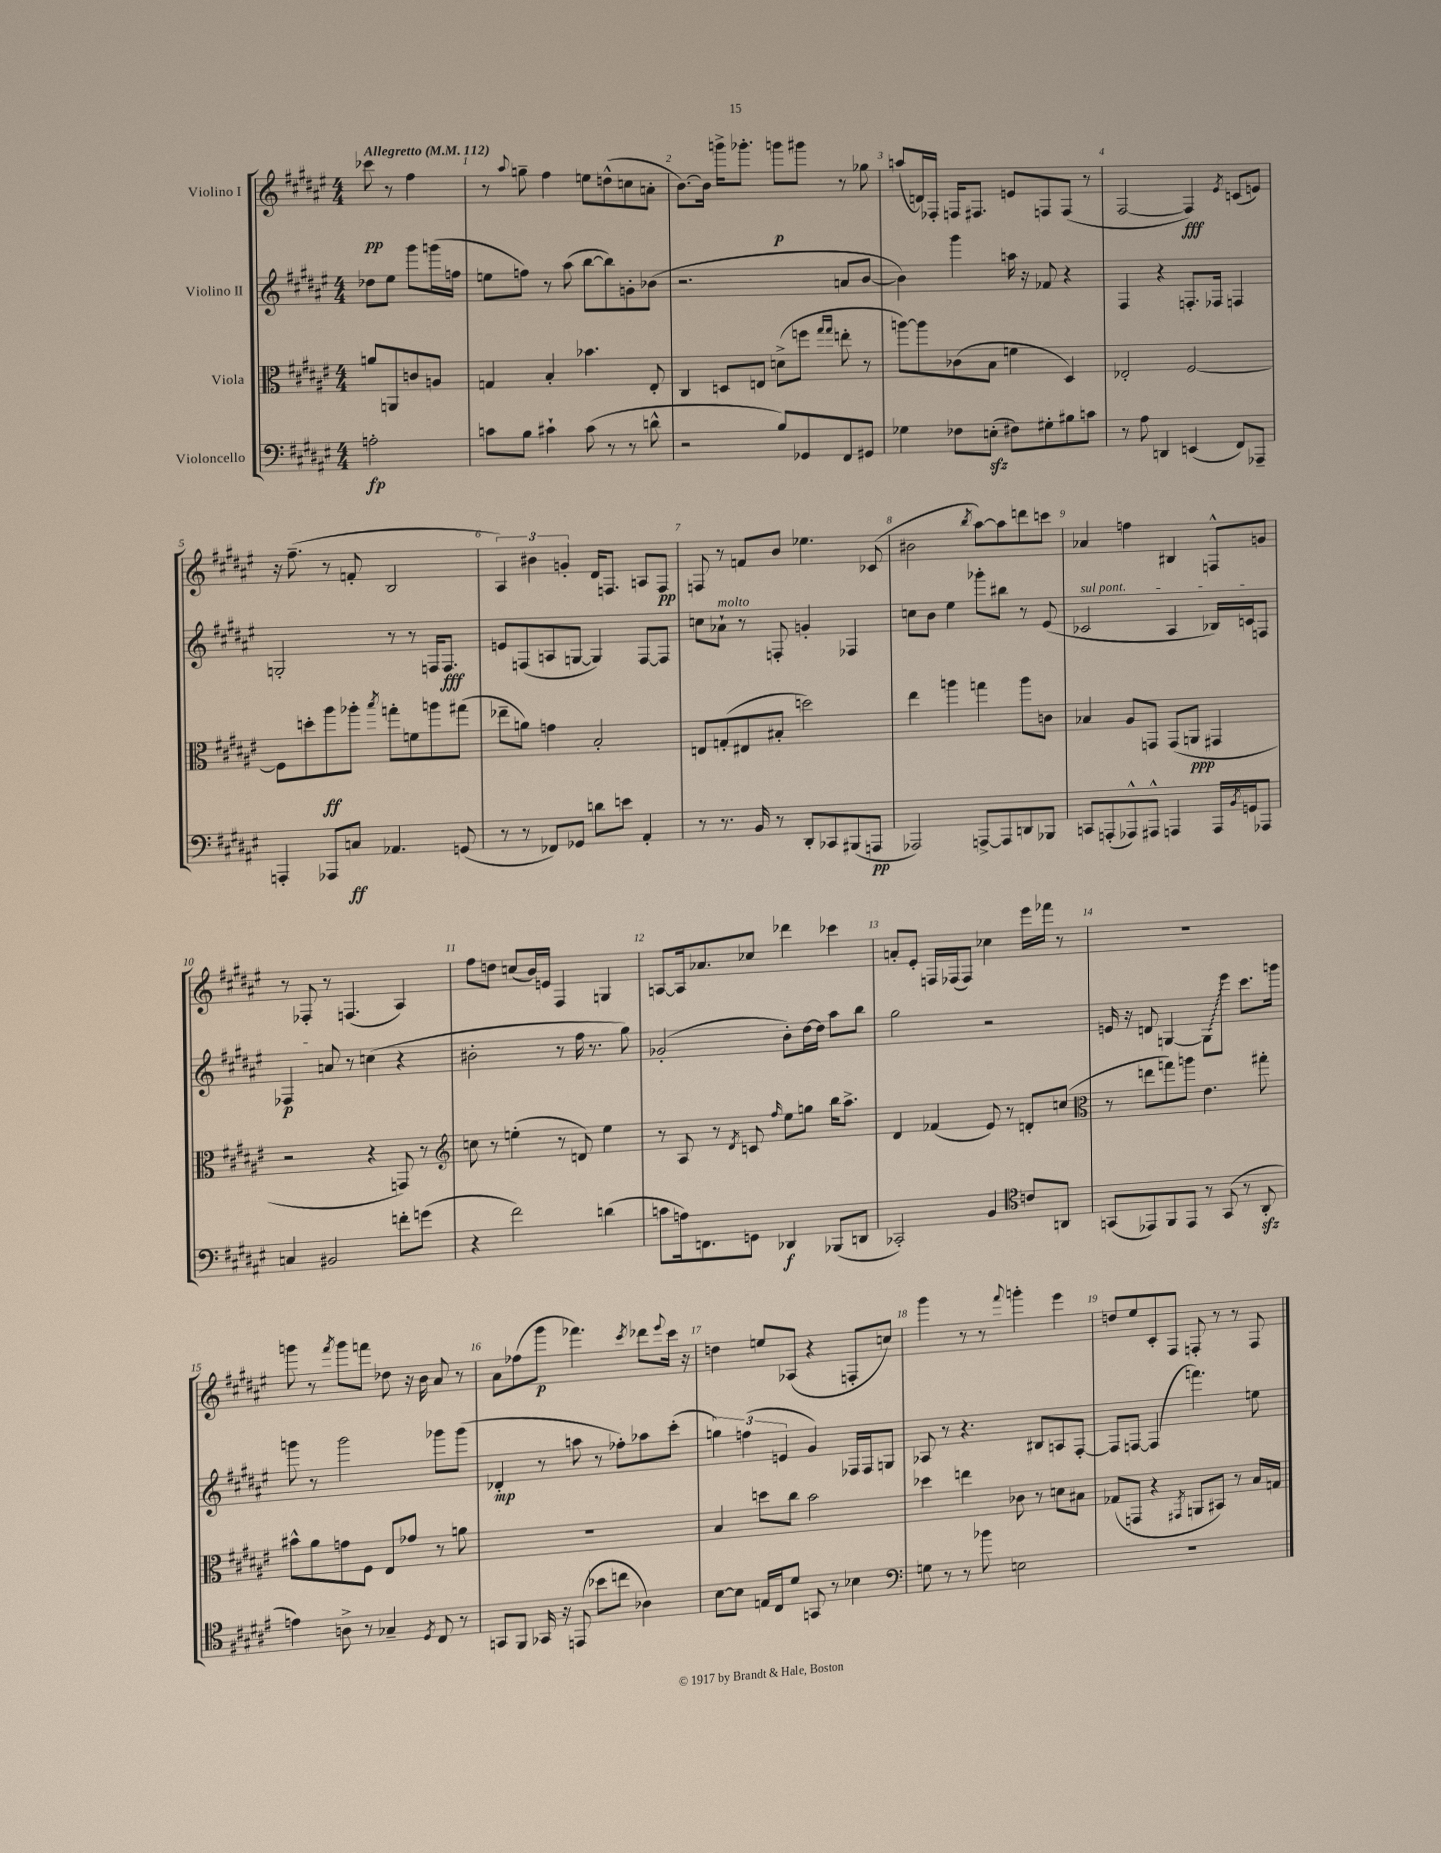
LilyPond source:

<<
\new StaffGroup <<
\new Staff = "s0" \with { instrumentName = "Violino I" } {
    \clef treble \key fis \major \numericTimeSignature \time 4/4 \partial 2 \tempo "Allegretto" 4 = 112
    ces'''8\pp r8 fis''4 |
    r8 \appoggiatura { ais''8 } g''8-- fis''4 e''8 d''8-^( c''8 a'8-. |
    b'8.~) b'16 g'''16-> ges'''8.-. g'''8\p gis'''8 r8 ges''8 |
    a''8( d'16) fes16-. f16 fis8. e'8 f8 f8( r8 |
    fis2~ fis4\fff) \acciaccatura { eis'8 } c'8( e'8) |
    r16 fis''8.--( r8 f'8-. b2 |
    \tuplet 3/2 { ais4) bis'4 g'4-. } dis'16 f8. a8 f8\pp |
    f8 r8 f'8 b'8 ees''4. ces'8( |
    bis'2 \acciaccatura { b''8 } ais''8~) ais''8 d'''8 c'''8 |
    aes'4 f''4 bis4 f8-^ g'8 |
    r8 fes8-. r8 f4.( ais4) |
    fis''8 d''8 c''8( b'16) e'16 fis4 g4 |
    a8~ a16 aes'8. ces''8 des'''4 ces'''4 |
    a'8-. eis'8-. f16 fes16( fes8) ces''4 eis'''16 fes'''16 r8 |
    R1 |
    g'''8 r8 \acciaccatura { fis'''8 } g'''8 f'''8 des''8 r16 b'16 ais'8 r8 |
    ais'8 fes''8( gis'''8\p fes'''4.) \acciaccatura { cis'''8 } des'''8 \appoggiatura { eis'''8 } cis'''16 r16 |
    d''4 e''8 aes8( r4 f8-. c''8) |
    gis'''4 r8 r8 \appoggiatura { fis'''8 } g'''4-. eis'''4 |
    d''8 eis''8 cis'8-. fis8 f8-. r8 r8 f8 \bar "|." |
}
\new Staff = "s1" \with { instrumentName = "Violino II" } {
    \clef treble \key fis \major \numericTimeSignature \time 4/4 \partial 2
    des''8 eis''8 gis'''8 g'''16( f''16 |
    e''8 f''8) r8 ais''8( b''8~ b''8) g'8-. bes'8( |
    r2. a'8 b'8~ |
    b'4) gis'''4 a''16 r16 fes'8 r4 |
    fis4 r4 f8.-. fes16 f4 |
    g2-. r8 r8 f16 f8.\fff |
    e'8 f8( a8 g8~ g4) f8~ f8 |
    c''8 aes'8-!^\markup { \italic "molto" } r8 f8-. g'4-. fes4 |
    c''8 b'8 eis''4 ges'''8-. bis''8 r8 eis'8( |
    \once \override TextSpanner.bound-details.left.text = \markup { \italic "sul pont." } ces'2\startTextSpan ais4 bes16) c'16 f8 |
    fes4\p a'8\stopTextSpan r8 c''4( r4 |
    bis'2-. r8 fis''16 r8. gis''8) |
    ges'2-.( b'8-.) dis''16~ dis''16 ais''8 b''8 |
    gis''2 r2 |
    e'16 r16 d'8 g4~ \once \override Glissando.style = #'zigzag g8\glissando eis'''8 cis'''8. g'''16 |
    g'''8 r8 g'''2 ges'''8 ges'''8( |
    des'4-.\mp r8 a''8 r8 fes''8-.) aes''8 cis'''8-.( |
    \tuplet 3/2 { g''4) f''4( e'4 } gis'4) fes16 fes16 g8 |
    aes8 r8 r4. bis8 a8 fis8~-. |
    fis8 f8~ f4( f'''4.) e''8 \bar "|." |
}
\new Staff = "s2" \with { instrumentName = "Viola" } {
    \clef alto \key fis \major \numericTimeSignature \time 4/4 \partial 2
    a'8 a,8 c'8 a8 |
    g4 b4-. bes'4. eis8-. |
    cis4 d8 e8 d'8->( f''8 \grace { gis''16 gis''16 } e''8-. r8 |
    a''8~) a''8 ces'8( b8 f'4 dis4) |
    ees2-. fis2~ |
    fis8 d''8-. ais''8\ff aes''8-. \acciaccatura { b''8 } g''8-. f'8 a''8 gis''8( |
    ees''8-- a'8) g'4 b2-. |
    e8 g8-.( eis8 bis8-. d''2) |
    eis''4 a''4 g''4 a''8 c'8 |
    bes4 ais8 g,8 g,8( a,8\ppp gis,4 |
    r2 r4 g,8) r8 |
    \clef treble c''8 r8 e''4-.( r8 d'8) e''4 |
    r8 ais8 r8 \acciaccatura { dis'8 } c'8 \grace { fis''16 } eis''8 g''8 b''16 ais''8.-> |
    dis'4 fes'4( eis'8) r8 d'8-. c''8( |
    \clef alto r8 e''8 g''8) a''8 eis'4. gis''8-. |
    bis'8-^ ais'8 g'8 fis8 eis8 ges'8 r8 a'8 |
    R1 |
    b4 d''8 cis''8 b'2 |
    des''4 e''4 ces'8 r8 d'8 bis8 |
    ges8( g,8 r4 \acciaccatura { gis,8 } a,8 bis,8) r8 b16 g16 \bar "|." |
}
\new Staff = "s3" \with { instrumentName = "Violoncello" } {
    \clef bass \key fis \major \numericTimeSignature \time 4/4 \partial 2
    a2-.\fp |
    c'8 b8 cis'4-! cis'8( r8 r8 d'8-^ |
    r2 b8) ges,8 fis,8 gis,8 |
    ges4 fes8 e8-.\sfz( fis8) gis8-. bis8 c'8 |
    r8 ais8 d,4 e,4( fis,8) aes,,8-- |
    a,,4-. aes,,8 c8\ff aes,4. g,8( |
    r8 r8 fes,8) ges,8 d'8 e'8 ais,4-. |
    r8 r8. b,16 r8 dis,8-. ces,8 bis,,8( a,,8\pp |
    aes,,2) a,,8~-> a,,8 d,8 bes,,8 |
    c,8 a,,8-.( aes,,8-^) ais,,8-^ a,,4 a,,16 \acciaccatura { b,8 } g,16 aes,,8 |
    c4 bis,2 f'8-. g'8( |
    r4 fis'2) d'4( |
    c'8 a16) f,8. g,8 des,4\f bes,,8( d,8 |
    ces,2-.) b,4 \clef tenor c'8 a,8 |
    g,8( ees,8) fis,8 ees,8 r8 g,8( r8 ais,8-.\sfz |
    e'4) a8-> r8 ges4-- \acciaccatura { dis8 } cis8 r8 |
    g,8 fis,8 ges,16 r16 e,8( bes'8 c''8 aes4) |
    b8~ b8 e16 cis16 dis'8 g,8 r8 bes4 |
    \clef bass g8 r8 r8 bes'8 e2 |
    R1 \bar "|." |
}
>>
>>
\layout { \context { \Score \override BarNumber.break-visibility = ##(#f #t #t) barNumberVisibility = #all-bar-numbers-visible } }
